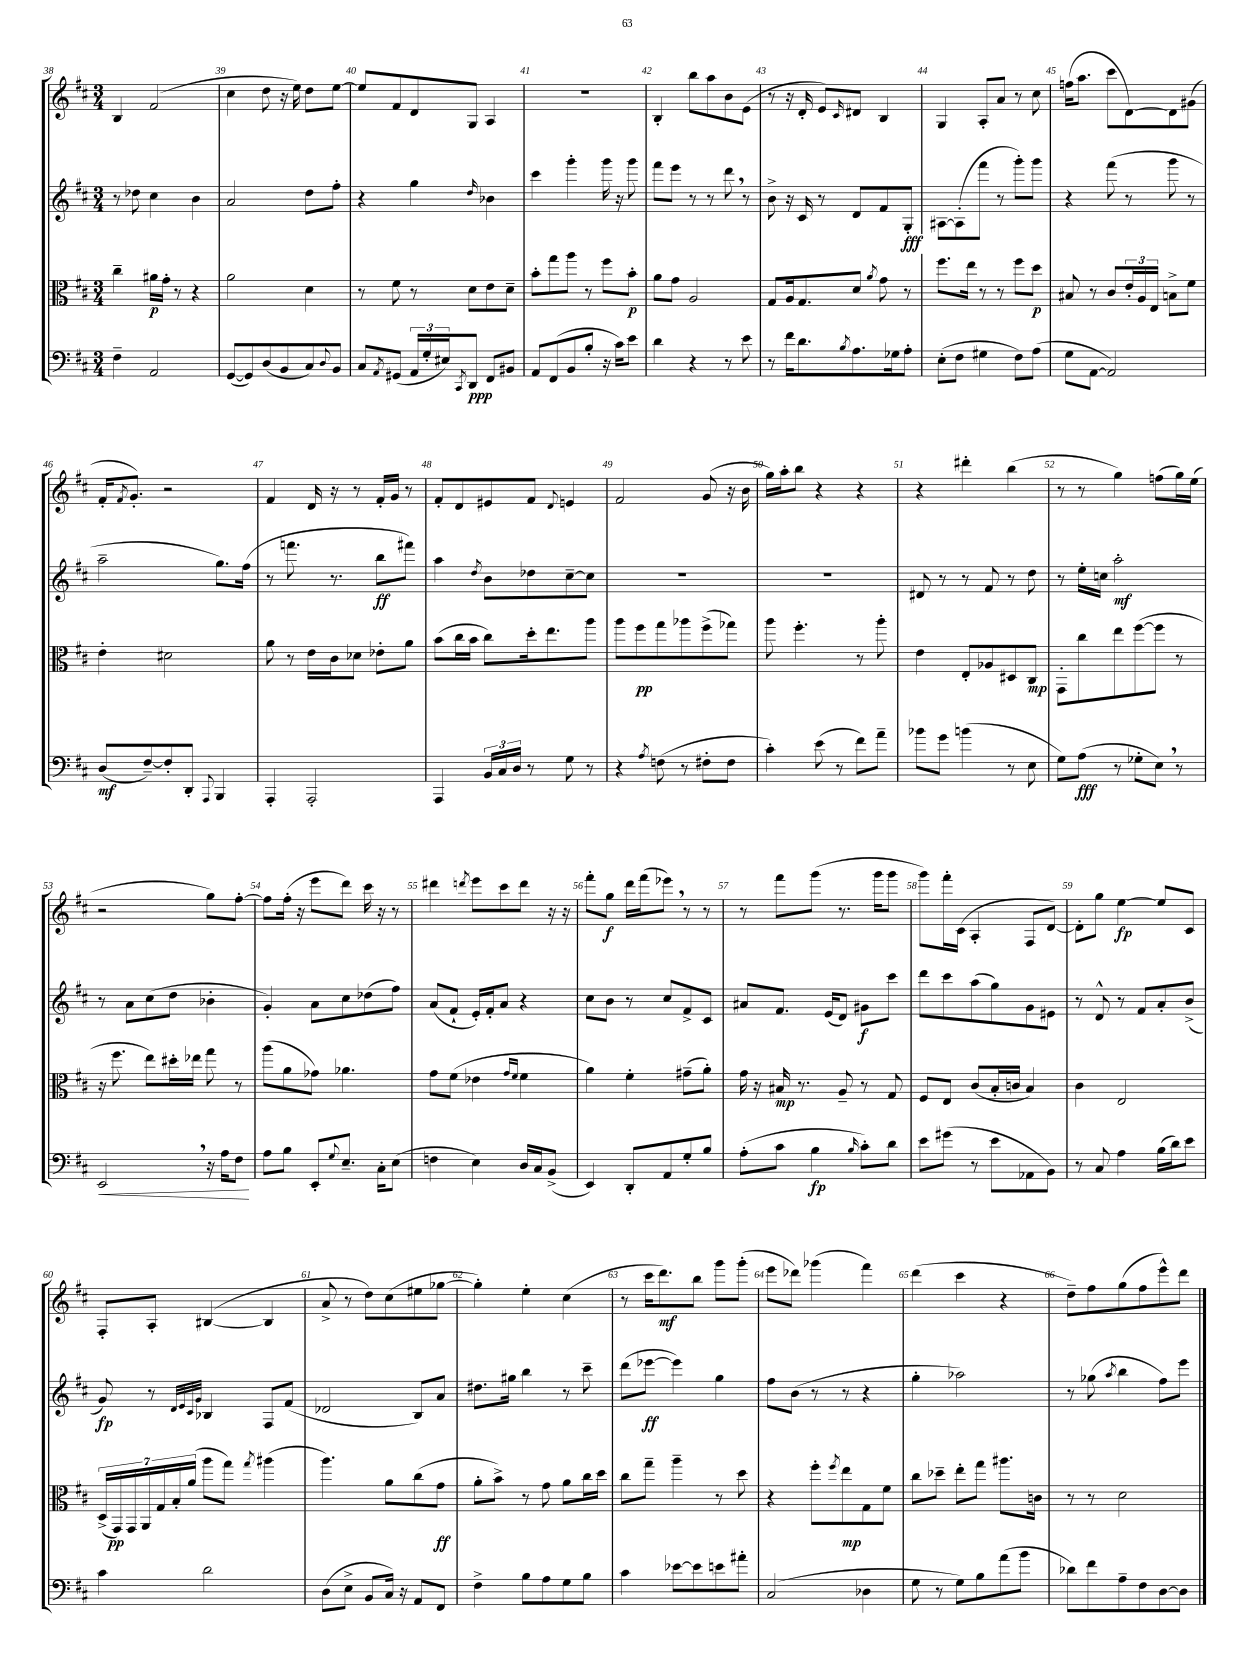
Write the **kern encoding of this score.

**kern	**kern	**kern	**kern
*staff4	*staff3	*staff2	*staff1
*clefF4	*clefC3	*clefG2	*clefG2
*k[f#c#]	*k[f#c#]	*k[f#c#]	*k[f#c#]
*M3/4	*M3/4	*M3/4	*M3/4
4F#~\	4cc#~\	8r	4B/
.	.	8dd-\	.
2AA/	16a#\LL	4cc#\	(2f#/
.	16g'\JJ	.	.
.	8r	.	.
.	4r	4b\	.
=	=	=	=
([8GG/L	2a\	2a/	4cc#\
8GG/])	.	.	.
(8D/	.	.	8dd\
8BB/	.	.	16r
.	.	.	16ee\)
8C#/)	4d\	8dd\L	8dd\L
8qqD/	.	.	.
8BB/J	.	8ff#'\J	[8ee\J
=	=	=	=
8C#/L	8r	4r	8ee/]L
8qAA/	.	.	.
(8GG#/J	8f#\	.	8f#/
24AA/LL	8r	4gg\	8d/
24G'/	.	.	.
24E#/J)	.	.	.
8qCC#/	.	.	.
8DD/J	8d\L	.	8G/J
.	.	16qqdd/	.
8FF#/L	8e\	4b-\	4A/
8BB#/J	8d~\J	.	.
=	=	=	=
8AA/L	8b'\L	4ccc#\	2.r
(8FF#/	8gg\	.	.
8BB/	8aa\J	4ggg'\	.
8B'/J	8r	.	.
16r	8ff#\L	16ggg\	.
16c#\LK)	.	16r	.
8e\J	8b'\J	8ggg\	.
=	=	=	=
4d\	8a\L	8fff#\L	4B'/
.	8g\J	8eee\J	.
4r	2A/	8r	8bb\L
.	.	8r	8aa\
8r	.	8ddd\	8b\
8e\	.	8r	(8e\J
=	=	=	=
8r	8G/L	8b^\	8r
16f#\LK	16A/k	16r	16r
8.d\	8.G/	16c#/	16d'/
.	.	8r	8e/L)
8qB/	.	.	16qqc#/
8.A\	8d/J	8d/L	8d#/J
.	8qa/	.	.
.	8g\	8f#/	4B/
16G-\k	.	.	.
8A'\J	8r	8G'/J	.
=	=	=	=
(8E'\L	8.ff#\L	[8A#\L	4G/
8F#\J	.	(8A#'\]	.
.	16ee\Jk	.	.
4G#\	8r	8fff#\J	8A'/L
.	8r	8r	8a/J
8F#\L)	8ff#\L	8ggg'\L)	8r
(8A\J	8dd\J	8ggg\J	8cc#\
=	=	=	=
8G\L	8B#/	4r	(16ff\LK
.	.	.	8.aa\J
[8AA\J	8r	.	.
2AA/])	8c#/L	(8fff#\	8ccc#\L
.	24e'/L	8r	[8d\)
.	24A/	.	.
.	24E/JJ	.	.
.	8B^\L	8ggg\	8d\]
.	8f#\J	8r	(8g#\J
=	=	=	=
(8D/L	4e'\	2aa~\	16f#'/LK
.	.	.	8qf#/
.	.	.	8.g'/J)
[8F#~/)	.	.	.
8F#'/]	2d#\	.	2r
8DD'/J	.	.	.
8qqAAA/	.	.	.
4BBB/	.	8.gg\L)	.
.	.	(16ff#\Jk	.
=	=	=	=
4AAA'/	8a\	8r	4f#/
.	8r	8.fff\	.
2AAA'/	16e\LL	.	16d/
.	16c#\J	8.r	16r
.	8d-\J	.	8r
.	8e-'\L	8bb\L	16f#'/LL
.	.	.	16g/JJ
.	8a\J	8fff#\J)	8r
=	=	=	=
4AAA/	(8b\L	4aa\	8f#'/L
.	16cc#\L	.	8d/
.	16b\JJ	.	.
.	.	8qdd/	.
24BB/LL	8cc#\L)	8b\L	8e#/
24C#/	.	.	.
24D/JJ	.	.	.
8r	16dd'\k	8dd-\	8f#/J
.	8.ee\	.	.
.	.	.	8qqd/
8G\	.	[8cc#~\	4e/
8r	8aa\J	8cc#\]J	.
=	=	=	=
4r	8aa\L	2.r	2f#/
.	8ff#\	.	.
8qA/	.	.	.
(8F\	8gg\	.	.
8r	8aa-\	.	.
8F#'\L	(8ff#^\	.	(8g/
8F#\J	8gg-\J)	.	16r
.	.	.	16b\
=	=	=	=
4c#'\)	8aa\	2.r	16gg\LL)
.	.	.	16aa'\J
.	4.ff#'\	.	8bb\J
(8e\	.	.	4r
8r	.	.	.
8f#\L)	8r	.	4r
8a~\J	8aa'\	.	.
=	=	=	=
8b-\L	4e\	8d#/	4r
8g\J	.	8r	.
(4b\	8E'/L	8r	4ddd#'\
.	8A-/	8f#/	.
8r	8D#/	8r	(4bb\
8E\	8C#/J	8dd\	.
=	=	=	=
8G\L)	8GG'\L	8r	8r
(8A\J	8cc#\	16ee'\LL	8r
.	.	16cc\JJ	.
8r	8ee\	2aa'\	4gg\)
8G-'\L	([8ff#\	.	.
8E\J)	8ff#\]J	.	(8ff\L
8r	8r	.	16gg\L)
.	.	.	(16ee\JJ
=	=	=	=
2EE/	16r	8r	2r
.	8.ff#\	.	.
.	.	8a\L	.
.	8ee\L)	(8cc#\	.
.	16dd#'\L	8dd\J	.
.	16ee-\JJ	.	.
16r	8gg\	4b-'\	8gg\L)
16A\LK	.	.	.
8F#\J	8r	.	[8ff#'\J
=	=	=	=
8A\L	(8aa\L	4g'/)	8ff#\]L
8B\J	8a\	.	(16ff#'\Jk
.	.	.	16r
8EE'/L	8g-\J)	8a\L	8eee\L
8qqG/	.	.	.
8.E~/J	4.a-\	8cc#\	8ddd\J)
.	.	(8dd-\	16ccc#\
16C#'\LK	.	.	16r
(8E\J	.	8ff#\J)	8r
=	=	=	=
4F\	8g\L	(8a/L	4ddd#\
.	(8f#\J	8f#`/J	.
.	.	.	8qddd/
4E\)	4e-\	16e'/LL)	8eee\L
.	.	16f#'/J	.
.	.	8a/J	8ccc#\
.	16qqg/LL	.	.
.	16qqf#/JJ	.	.
16D/LL	4f#\	4r	8ddd\J
16C#/J	.	.	.
(8BB^/J	.	.	16r
.	.	.	16r
=	=	=	=
4EE/)	4a\)	8cc#\L	8fff#'\L
.	.	8b\J	8gg\J
8DD'/L	4f#'\	8r	16ddd\LL
.	.	.	(16fff#\J
8AA/	.	8cc#/L	8eee-\J)
8G'/	(8g#~\L	8f#^/	8r
8B/J	8a'\J)	8c#/J	8r
=	=	=	=
(8A'\L	16g\	8a#/L	8r
.	16r	.	.
8c#\J	16B#/	8.f#/J	8fff#\L
.	8.r	.	.
4B\	.	.	(8ggg\J
.	.	(16e/LK	.
.	8A~/	8d/J)	8.r
16qqB/	.	.	.
8c#'\L)	8r	8g#\L	.
.	.	.	16ggg\LK
8d\J	8G/	8ccc#\J	8ggg\J
=	=	=	=
8e\L	8F#/L	8ddd\L	8ggg\L)
(8g#\J	8E/J	8ccc#\	16fff#'\L
.	.	.	(16c#\JJ
8r	(8c#/L	(8aa\	4A'/
8e\L	16B'/L	8gg\)	.
.	16c/JJ	.	.
8AA-\	4B/)	8g\	8F#/L
8BB\J)	.	8e#\J	[8d/J)
=	=	=	=
8r	4c#\	8r	8d'\]L
8C#/	.	8d^^/	8gg\J
4A\	2E/	8r	[4ee\
.	.	8f#/L	.
(16B\LL	.	8a'/	8ee/]L
16d\J)	.	.	.
8e\J	.	(8b^/J	8c#/J
=	=	=	=
4c#\	(28D^/LL	8g/)	8F#'/L
.	28GG/)	.	.
.	28GG/	.	.
.	28AA/	.	.
.	.	8r	8A'/J
.	28G/	.	.
.	28B'/	.	.
.	(28a/JJ	.	.
.	.	32qqd/LLL	.
.	.	32qqe/	.
.	.	32qqc#/	.
.	.	32qqg/JJJ	.
2d\	8aa\L	4B-/	([4B#/
.	8gg\J)	.	.
.	8qgg/	.	.
.	(4aa#\	8F#/L	4B#/]
.	.	(8f#/J	.
=	=	=	=
(8D\L	4.aa\)	2d-/	8a^/
8E^\J	.	.	8r
8BB/L	.	.	8dd\L)
16C#/Jk)	8a\L	.	(8cc#\
16r	.	.	.
8AA/L	(8cc#\	8B/L)	8ee#\
8FF#/J	8g\J	8a/J	[8gg-\J
=	=	=	=
4F#^\	8a'\L	8.dd#\L	4gg-'\])
.	8b^\J)	.	.
.	.	16gg#\Jk	.
8B\L	8r	4bb\	4ee'\
8A\	8g\	.	.
8G\	8a\L	8r	(4cc#\
8B\J	16cc#\L	8ccc#~\	.
.	16dd\JJ	.	.
=	=	=	=
4c#\	8cc#\L	(8ddd\L	8r
.	8gg~\J	[8eee-\J	16ccc#\LK
.	.	.	8.ddd\)
[8e-\L	4aa~\	4eee-\])	.
8e-\]	.	.	8bb\J
8e\	8r	4gg\	8ggg\L
8a#'\J	8dd\	.	(8ggg'\J
=	=	=	=
(2C#/	4r	8ff#\L	8eee\L
.	.	(8b\J	8ddd-\J)
.	8ff#'\L	8r	(4ggg-\
.	8qff#/	.	.
.	8ee\	8r	.
4D-\	8G\	4r	4fff#\)
.	8f#\J	.	.
=	=	=	=
8G\	8cc#\L	4gg'\	(4ddd\
8r	8dd-~\J	.	.
8G\L)	8ee'\L	2aa-\)	4ccc#\
8B\	8gg\J	.	.
(8a\	8.aa#\L	.	4r
8b\J	.	.	.
.	16c\Jk	.	.
=	=	=	=
8d-\L)	8r	8r	8dd~\L)
8f#\	8r	(8gg-\	8ff#\
.	.	8qaa/	.
8A~\	2d\	4bb\	(8gg\
8F#\	.	.	8ff#\
[8D\	.	8ff#\L)	8eee^^\)
8D\]J	.	8eee\J	8ddd\J
==	==	==	==
*-	*-	*-	*-
